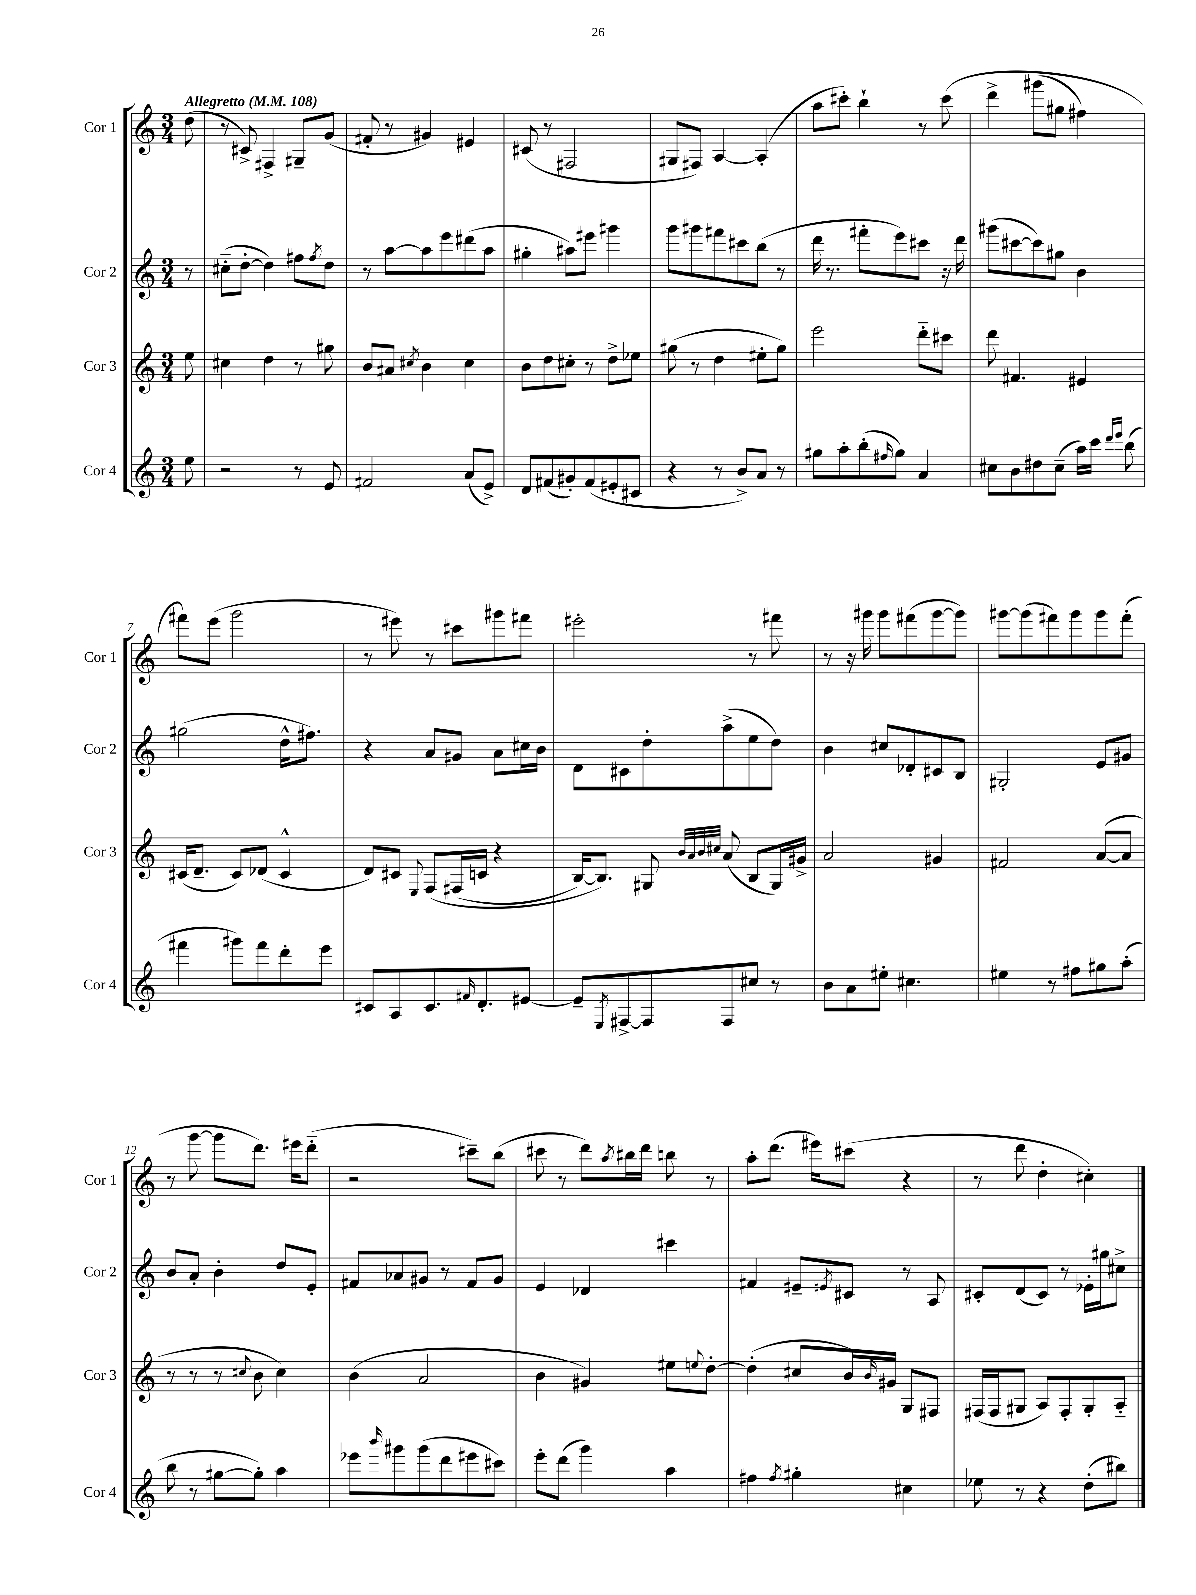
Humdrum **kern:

**kern	**kern	**kern	**kern
*staff4	*staff3	*staff2	*staff1
*clefG2	*clefG2	*clefG2	*clefG2
*k[]	*k[]	*k[]	*k[]
*M3/4	*M3/4	*M3/4	*M3/4
*MM108	*MM108	*MM108	*MM108
8ee	8ee	8r	(8dd
=	=	=	=
2r	4cc#	(8cc#'~	8r
.	.	[8dd'	8c#^)
.	4dd	4dd])	4F#^
8r	8r	8ff#	8G#~
.	.	8qff#	.
8e	8gg#	8dd	(8g
=	=	=	=
2f#	8b	8r	8f#'
.	8a#	[8aa	8r
.	8qcc#	.	.
.	4b	8aa]	4g#)
.	.	8eee	.
(8a	4cc#	(8ddd#	4e#
8e^)	.	8aa	.
=	=	=	=
8d	8b	4gg#'	(8c#
(8f#	8dd	.	8r
8g#')	8cc#'	8aa#)	2F#
(8f#	8r	8eee#	.
8e#'	8dd^	4ggg#	.
8c#	8ee-	.	.
=	=	=	=
4r	(8gg#	8ggg	8G#
.	8r	8ggg#	8F#)
8r	4dd	8fff#	[4A
8b^)	.	8ccc#	.
8a	8ee#'	(8bb	(4A']
8r	8gg#)	8r	.
=	=	=	=
8gg#	2eee	16ddd	8aa
.	.	8.r	.
8aa'	.	.	8ccc#')
(8bb'	.	8fff#'	4bb`
16qqff#	.	.	.
8gg#)	.	8eee)	.
4a	8ddd'~	8ccc#	8r
.	8ccc#	16r	&(8ccc#
.	.	16ddd	.
=	=	=	=
8cc#	8ddd	(8ggg#	4ddd^
8b	4.f#	[8ccc#	.
8dd#	.	8ccc#])	(8ggg#
(8cc#~	.	8gg#	8gg#
16aa)	4e#	4b	4ff#)
16ccc	.	.	.
16qqddd	.	.	.
16qqeee	.	.	.
(8bb	.	.	.
=	=	=	=
4fff#	(16c#	(2gg#	8fff#&)
.	8.d~	.	.
.	.	.	(8eee
8ggg#)	8c#)	.	2ggg
8fff#	(8d-	.	.
8ddd'	4c#^^	16dd^^	.
.	.	8.ff#)	.
8eee	.	.	.
=	=	=	=
8c#	8d)	4r	8r
8A	8c#	.	8eee#)
.	8qqE	.	.
8.c#	&(8F	8a	8r
.	(16F#	8g#	8ccc#
16qqf#	.	.	.
8.d'	16c	.	.
.	4r	8a	8ggg#
[8e#	.	16cc#	8fff#
.	.	16b	.
=	=	=	=
8e#~]	[16B)	8d	2eee#'
.	8.B]&)	.	.
8qE	.	.	.
[8F#^	.	8c#	.
8F#]	8G#	8dd'	.
.	32qqb	.	.
.	32qqa	.	.
.	32qqb	.	.
.	32qqcc#	.	.
8F#	(8a	(8aa^	.
8cc#	8B	8ee	8r
8r	16G#)	8dd)	8fff#
.	16g#^	.	.
=	=	=	=
8b	2a	4b	8r
8a	.	.	16r
.	.	.	16ggg#
8ee#'	.	8cc#	8ggg#
4.cc#	.	8d-'	(8fff#
.	4g#	8c#	[8ggg#
.	.	8B	8ggg#])
=	=	=	=
4ee#	2f#	2G#'	[8ggg#
.	.	.	(8ggg#]
8r	.	.	8fff#)
8ff#	.	.	8ggg#
8gg#	([8a	8e	8ggg#
(8aa'	8a]	8g#	(8fff#'
=	=	=	=
8bb	8r	8b	8r
8r	8r	8a'	[8ggg
[8gg#	8r	4b'	8ggg]
.	8qqcc#	.	.
8gg#'])	8b	.	8.ddd)
4aa	4cc#)	8dd	.
.	.	.	16eee#
.	.	8e'	(8ddd'~
=	=	=	=
8eee-	(4b	8f#	2r
16qqbbb	.	.	.
8ggg#	.	8a-	.
(8ggg#	2a	8g#	.
8ddd	.	8r	.
8eee#	.	8f#	8ccc#~)
8ccc#)	.	8g#	(8bb
=	=	=	=
8eee'	4b	4e	8ccc#
(8ddd	.	.	8r
4ggg)	4g#)	4d-	8ddd)
.	.	.	8qaa
.	.	.	16bb#
.	.	.	16ddd
4aa	8ee#	4ccc#	8bb
.	8qqee	.	.
.	[8dd'	.	8r
=	=	=	=
4ff#	(4dd']	4f#	8aa'
.	.	.	(8.ddd
8qff#	.	.	.
4gg#'	8cc#	8e#~	.
.	.	.	16eee#)
.	.	8qe	.
.	16b)	8c#	(8ccc#
.	16qqb	.	.
.	16g#	.	.
4cc#	8G	8r	4r
.	8F#	8A	.
=	=	=	=
8ee-	(16F#	8c#'	8r
.	16F#	.	.
8r	8G#	(8d	8ddd
4r	8A)	8c#)	4dd'
.	8F#'	8r	.
(8dd'	8G#'	16e-'	4cc#')
.	.	16gg#	.
8bb#)	8A'~	8cc#^	.
==	==	==	==
*-	*-	*-	*-
